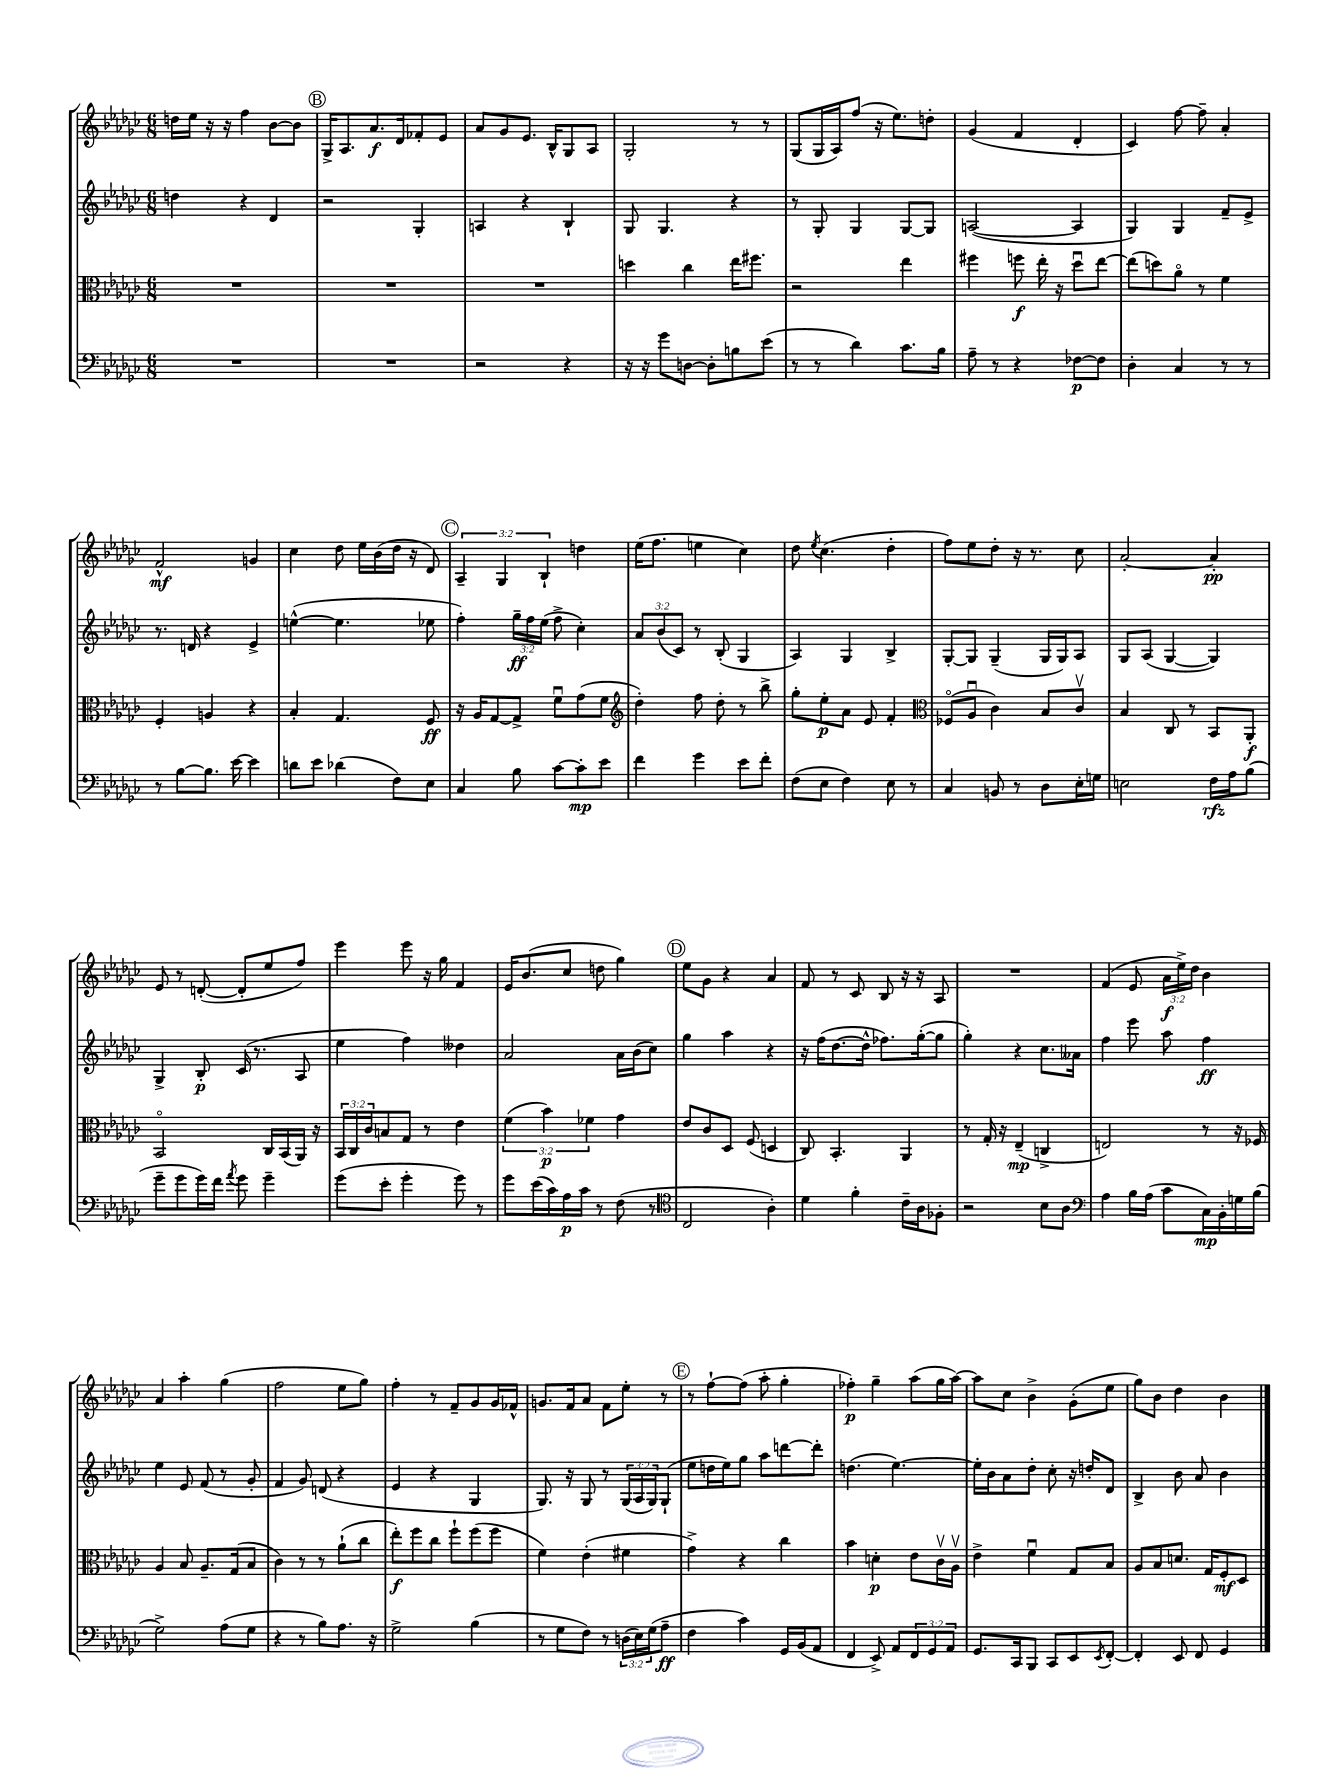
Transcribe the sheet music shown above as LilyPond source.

<<
\new StaffGroup <<
\new Staff = "s0" {
    \clef treble \key ges \major \numericTimeSignature \time 6/8 \override Staff.TupletNumber.text = #tuplet-number::calc-fraction-text
    d''16 ees''16 r16 r16 f''4 bes'8~ bes'8 |
    \mark \markup { \circle "B" } ges16-> aes8. aes'8.\f des'16 fes'8-. ees'8 |
    aes'8 ges'8 ees'8. bes16-^ ges8 aes8 |
    ges2-. r8 r8 |
    ges8( ges16 aes16) f''8( r16 ees''8.) d''8-. |
    ges'4( f'4 des'4-. |
    ces'4) f''8~ f''8-- aes'4-. |
    f'2-^\mf g'4 |
    ces''4 des''8 ees''16 bes'16( des''16 r16 des'8) |
    \mark \markup { \circle "C" } \tuplet 3/2 { aes4-- ges4 bes4-! } d''4 |
    ees''16( f''8. e''4 ces''4) |
    des''8 \acciaccatura { ees''8 } ces''4.( des''4-. |
    f''8) ees''8 des''8-. r16 r8. ces''8 |
    aes'2~-. aes'4-.\pp |
    ees'8 r8 d'8~-.( d'8-. ees''8 f''8) |
    ees'''4 ees'''8 r16 ges''16 f'4 |
    ees'16 bes'8.( ces''8 d''8 ges''4) |
    \mark \markup { \circle "D" } ees''8 ges'8 r4 aes'4 |
    f'8 r8 ces'8 bes8 r16 r16 aes8 |
    R2. |
    f'4( ees'8 \tuplet 3/2 { aes'16\f ees''16->) des''16 } bes'4 |
    aes'4 aes''4-. ges''4( |
    f''2 ees''8 ges''8) |
    f''4-. r8 f'8-- ges'8 ges'16 fes'16-^ |
    g'8. f'16 aes'8 f'8 ees''8-. r8 |
    \mark \markup { \circle "E" } r8 f''8~-! f''8( aes''8-. ges''4-. |
    fes''4-.\p) ges''4-- aes''8( ges''16 aes''16~) |
    aes''8 ces''8 bes'4-> ges'8-.( ees''8 |
    ges''8) bes'8 des''4 bes'4 \bar "|." |
}
\new Staff = "s1" {
    \clef treble \key ges \major \numericTimeSignature \time 6/8 \override Staff.TupletNumber.text = #tuplet-number::calc-fraction-text
    d''4 r4 des'4 |
    \mark \markup { \circle "B" } r2 ges4-. |
    a4 r4 bes4-! |
    ges8 ges4. r4 |
    r8 ges8-. ges4 ges8~ ges8 |
    a2~( a4 |
    ges4) ges4 f'8-- ees'8-> |
    r8. d'16 r4 ees'4-> |
    e''4~-^( e''4. ees''8 |
    \mark \markup { \circle "C" } f''4-.) \tuplet 3/2 { ges''16--\ff f''16 ees''16( } f''8-> ces''4-.) |
    \tuplet 3/2 { aes'8 bes'8( ces'8) } r8 bes8-.( ges4 |
    aes4) ges4 bes4-> |
    ges8~-. ges8 ges4--( ges16 ges16) aes8 |
    ges8 aes8( ges4~ ges4) |
    ges4-> bes8-.\p ces'16( r8. aes8 |
    ees''4 f''4) deses''4 |
    aes'2 aes'16 bes'16( ces''8) |
    \mark \markup { \circle "D" } ges''4 aes''4 r4 |
    r16 f''16( des''8.~ des''16-^ fes''8.) ges''16~-.( ges''8 |
    ges''4-.) r4 ces''8. aeses'16 |
    f''4 ees'''8 aes''8 f''4\ff |
    ees''4 ees'8 f'8( r8 ges'8-. |
    f'4 ges'8) d'8( r4 |
    ees'4 r4 ges4 |
    ges8.) r16 ges8 r8 \tuplet 3/2 { ges16( aes16 ges16) } ges8-!( |
    \mark \markup { \circle "E" } ees''8 d''16 ees''16) ges''8 aes''8 d'''8~ d'''8-. |
    d''4.( ees''4.~) |
    ees''16-. bes'16 aes'8 des''8-. ces''8-. r16 d''16-. des'8 |
    bes4-> bes'8 aes'8 bes'4 \bar "|." |
}
\new Staff = "s2" {
    \clef alto \key ges \major \numericTimeSignature \time 6/8 \override Staff.TupletNumber.text = #tuplet-number::calc-fraction-text
    R2. |
    \mark \markup { \circle "B" } R2. |
    R2. |
    d''4 ces''4 ees''16 fis''8. |
    r2 ees''4 |
    fis''4 f''8\f ees''16-. r16 des''8\downbow ees''8~ |
    ees''8( d''8) aes'8\flageolet r8 f'4 |
    f4-. a4 r4 |
    bes4-. ges4. f8\ff |
    \mark \markup { \circle "C" } r16 aes16 ges8~ ges8-> f'8\downbow ges'8( f'8 |
    \clef treble des''4-.) f''8 des''8-. r8 bes''8-> |
    ges''8-. ees''8-.\p aes'8 ees'8 f'4-. |
    \clef alto fes8\flageolet( aes8\downbow ces'4) bes8 ces'8\upbow |
    bes4 ces8 r8 bes,8 aes,8-.\f |
    bes,2\flageolet ces16 bes,16( aes,16) r16 |
    \tuplet 3/2 { bes,16 ces16 ces'16 } b8 ges8 r8 ees'4 |
    \tuplet 3/2 { f'4( bes'4\p) fes'4 } ges'4 |
    \mark \markup { \circle "D" } ees'8 ces'8 des8 f8( d4 |
    ces8) bes,4.-. aes,4 |
    r8 ges16-. r16 ees4--\mp( c4-> |
    e2) r8 r16 fes16 |
    aes4 bes8 aes8.-- ges16( bes8 |
    ces'4) r8 r8 aes'8-!( ces''8 |
    ees''8-.\f) f''8 ces''8 f''8-! f''8( f''8 |
    f'4) ees'4-.( fis'4 |
    \mark \markup { \circle "E" } ges'4->) r4 ces''4 |
    bes'4 d'4-.\p ees'8 ces'16\upbow aes16\upbow |
    ees'4-> f'4\downbow ges8 bes8 |
    aes8 bes8 d'8. ges16 f8-.\mf des8 \bar "|." |
}
\new Staff = "s3" {
    \clef bass \key ges \major \numericTimeSignature \time 6/8 \override Staff.TupletNumber.text = #tuplet-number::calc-fraction-text
    R2. |
    \mark \markup { \circle "B" } R2. |
    r2 r4 |
    r16 r16 ges'8 d8~ d8-. b8 ees'8( |
    r8 r8 des'4) ces'8. bes16 |
    aes8-- r8 r4 fes8~\p fes8 |
    des4-. ces4 r8 r8 |
    r8 bes8~ bes8. ees'16~ ees'4 |
    d'8 ees'8 des'4( f8) ees8 |
    \mark \markup { \circle "C" } ces4 bes8 ces'8~ ces'8-.\mp ees'8 |
    f'4 ges'4 ees'8 f'8-. |
    f8( ees8 f4) ees8 r8 |
    ces4 b,8 r8 des8 ees16-. g16 |
    e2 f16\rfz aes16 bes8( |
    ges'8-- ges'8 ges'16) f'16 \acciaccatura { aes'8 } ges'8 ges'4-- |
    ges'8( ees'8-. ges'4-. ges'8) r8 |
    ges'8 ees'16( ces'16) aes16\p ces'16 r8 f8( r8 |
    \mark \markup { \circle "D" } \clef tenor ces2 aes4-.) |
    des'4 f'4-. ces'16-- aes16 fes8-. |
    r2 bes8 aes8 |
    \clef bass aes4 bes16 aes16( ces'8 ces16\mp) bes,16-. g16 bes16( |
    ges2->) aes8( ges8 |
    r4 r8 bes8) aes8. r16 |
    ges2-> bes4( |
    r8 ges8 f8) r8 \tuplet 3/2 { d16( ees16) ges16( } aes8--\ff |
    \mark \markup { \circle "E" } f4 ces'4) ges,16 bes,16( aes,8 |
    f,4 ees,8->) aes,8 \tuplet 3/2 { f,8 ges,8 aes,8 } |
    ges,8. ces,16 bes,,8 ces,8 ees,8 \acciaccatura { ees,8 } f,8~-. |
    f,4-. ees,8 f,8 ges,4 \bar "|." |
}
>>
>>
\layout { \context { \Score \remove "Bar_number_engraver" } }
